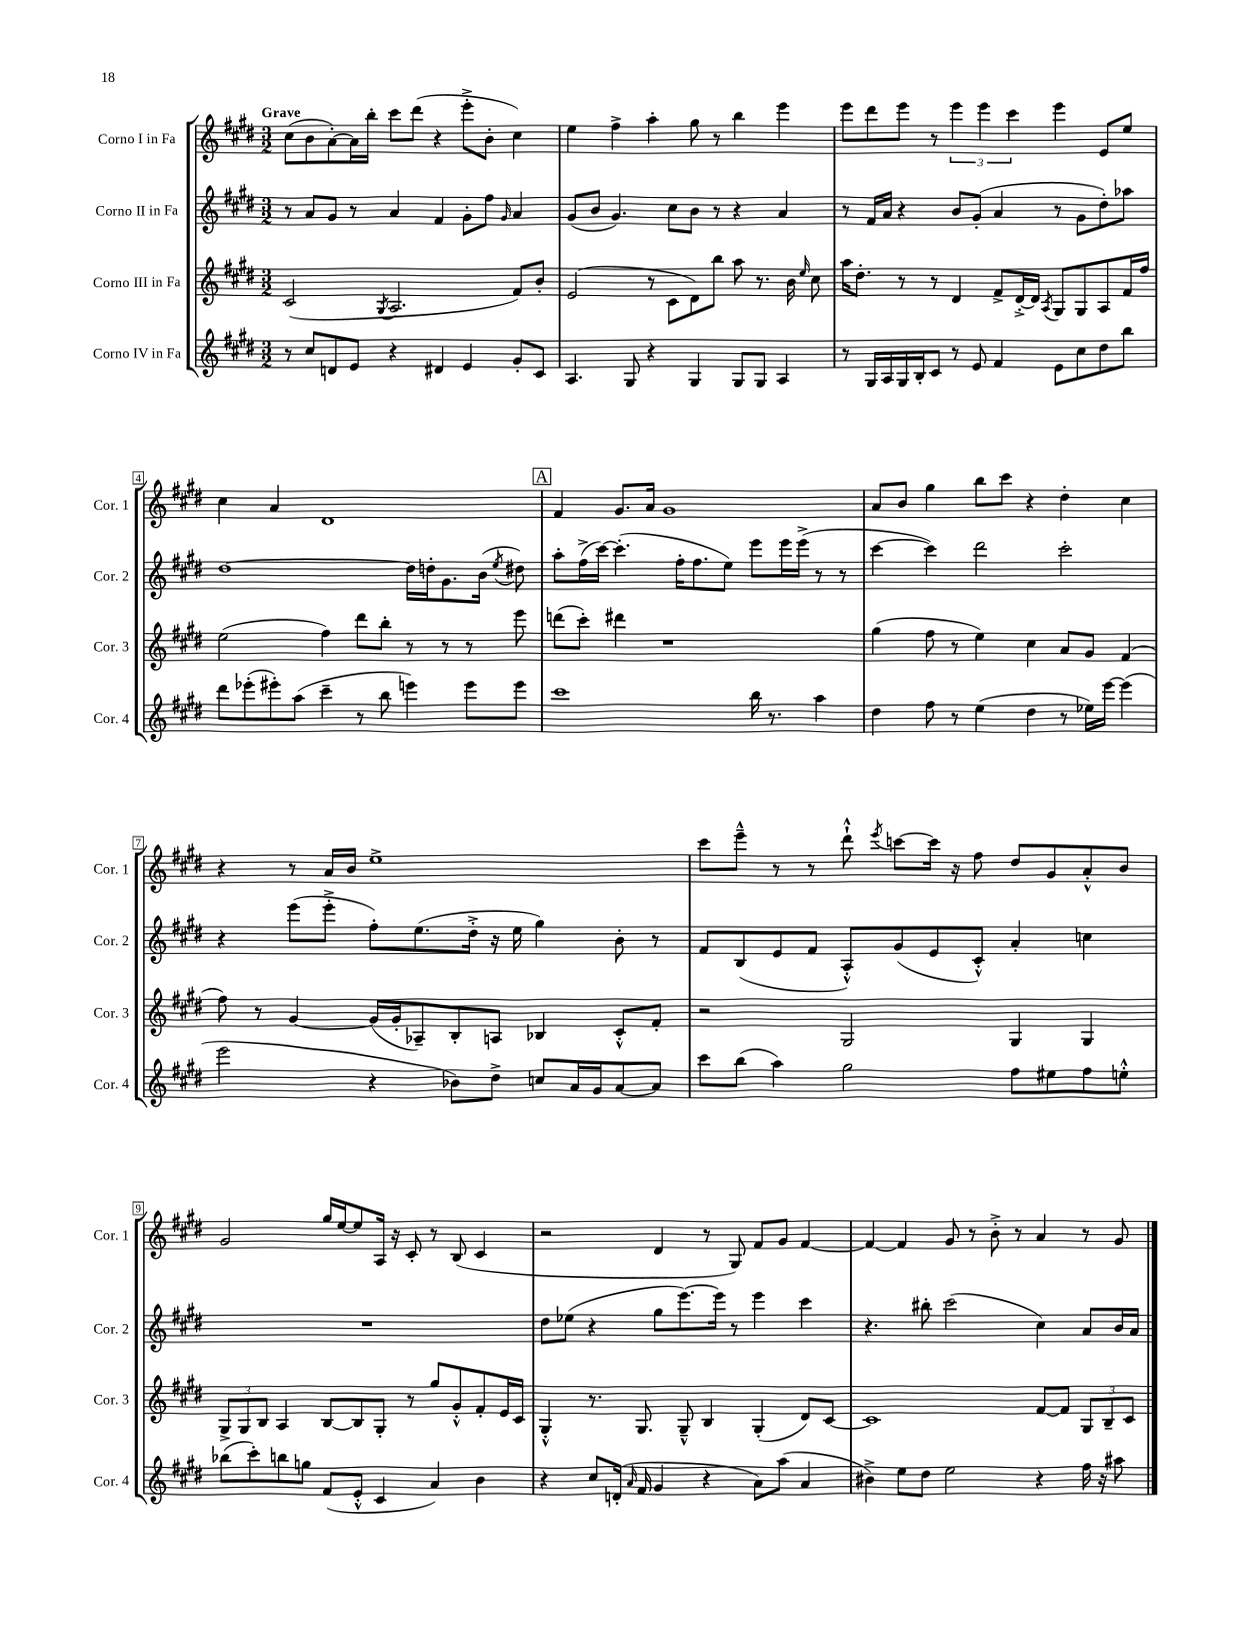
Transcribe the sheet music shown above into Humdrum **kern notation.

**kern	**kern	**kern	**kern
*staff4	*staff3	*staff2	*staff1
*clefG2	*clefG2	*clefG2	*clefG2
*k[f#c#g#d#]	*k[f#c#g#d#]	*k[f#c#g#d#]	*k[f#c#g#d#]
*M3/2	*M3/2	*M3/2	*M3/2
8r	(2c#	8r	(8cc#
8cc#	.	8a	8b
8d	.	8g#	[8a')
8e	.	8r	16a]
.	.	.	16bb'
.	8qG#	.	.
4r	2.A	4a	8ccc#
.	.	.	(8ddd#
4d#	.	4f#	4r
4e	.	8g#'	8eee'^
.	.	8ff#	8b'
.	.	16qqg#	.
8g#'	8f#)	4a	4cc#)
8c#	8b'	.	.
=	=	=	=
4.A	(2e	(8g#	4ee
.	.	8b	.
.	.	4.g#)	4ff#^
8G#	.	.	.
4r	8r	.	4aa'
.	8c#	8cc#	.
4G#	8d#)	8b	8gg#
.	8bb	8r	8r
8G#	8aa	4r	4bb
8G#	8.r	.	.
4A	.	4a	4eee
.	16b	.	.
.	16qqee	.	.
.	8cc#	.	.
=	=	=	=
8r	16aa	8r	8eee
.	8.dd#'	.	.
16G#	.	16f#	8ddd#
16A	.	16a	.
16G#	8r	4r	8eee
16B'	.	.	.
8c#	8r	.	8r
8r	4d#	8b	6eee
8e	.	(8g#'	.
.	.	.	6eee
4f#	8f#^	4a	.
.	.	.	6ccc#
.	[16d#'^	.	.
.	16d#]	.	.
.	8qA	.	.
8e	8G#	8r	4eee
8cc#	8G#	8g#	.
8dd#	8A	8dd#')	8e
8bb	16f#	8aa-	8ee
.	16ff#	.	.
=	=	=	=
8ddd#	(2ee	[1dd#	4cc#
(8eee-'	.	.	.
8eee#')	.	.	4a
(8aa	.	.	.
4ccc#~	4ff#)	.	1d#
8r	8ddd#	.	.
8bb	8bb'	.	.
4eee)	8r	16dd#]	.
.	.	16dd'	.
.	8r	8.g#	.
8eee	8r	.	.
.	.	(16b	.
.	.	8qee	.
8eee	8eee	8dd#)	.
=	=	=	=
1ccc#	(8ddd	8aa'	4f#
.	8ccc#')	(16ff#^	.
.	.	[16ccc#)	.
.	4ddd#	(4.ccc#']	8.g#
.	.	.	16a
.	1r	.	1g#
.	.	16ff#'	.
.	.	8.ff#	.
.	.	8ee)	.
16bb	.	8eee	.
8.r	.	.	.
.	.	16eee	.
.	.	(16eee^	.
4aa	.	8r	.
.	.	8r	.
=	=	=	=
4dd#	(4gg#	[4ccc#	8a
.	.	.	8b
8ff#	8ff#	4ccc#])	4gg#
8r	8r	.	.
(4ee	4ee)	2ddd#	8bb
.	.	.	8ccc#
4dd#	4cc#	.	4r
8r	8a	2ccc#'	4dd#'
16ee-)	8g#	.	.
[16eee	.	.	.
(4eee]	(4f#	.	4cc#
=	=	=	=
2eee	8ff#)	4r	4r
.	8r	.	.
.	[4g#	(8eee	8r
.	.	8eee'^	16a
.	.	.	16b
4r	(16g#]	8ff#')	1ee^
.	16g#'	.	.
.	8A-~)	(8.ee	.
8b-)	8B'	.	.
.	.	16dd#'^	.
8dd#^	8A	16r	.
.	.	16ee	.
8cc	4B-	4gg#)	.
16a	.	.	.
16g#	.	.	.
[8a	8c#'^^	8b'	.
8a]	8f#'	8r	.
=	=	=	=
8ccc#	2r	8f#	8ccc#
(8bb	.	(8B	8eee~^^
4aa)	.	8e	8r
.	.	8f#	8r
2gg#	2G#	8A'^^)	8ddd#`^^
.	.	.	8qeee
.	.	(8g#	[8ccc
.	.	8e	16ccc]
.	.	.	16r
.	.	8c#'^^)	8ff#
8ff#	4G#	4a'	8dd#
8ee#	.	.	8g#
8ff#	4G#	4cc	8a'^^
8ee'^^	.	.	8b
=	=	=	=
(8bb-	12G#^	1.r	2g#
.	12G#	.	.
8ccc#')	.	.	.
.	12B	.	.
8bb	4A	.	.
8gg	.	.	.
(8f#	[8B	.	16gg#
.	.	.	[16ee
8e'^^	8B]	.	8ee]
4c#	8G#'	.	16A
.	.	.	16r
.	8r	.	8c#'
4a)	8gg#	.	8r
.	8g#'^^	.	(8B
4b	8f#'	.	4c#
.	16e	.	.
.	16c#	.	.
=	=	=	=
4r	4G#'^^	8dd#	2r
.	.	(8ee-	.
8cc#	8.r	4r	.
(16d'	.	.	.
16qqa	.	.	.
16f#	8.G#	.	.
4g#	.	8gg#	4d#
.	8G#~^^	[8.eee)	.
4r	4B	.	8r
.	.	16eee]	.
.	.	8r	8G#)
8a)	(4G#'	4eee	8f#
(8aa	.	.	8g#
4a	8d#)	4ccc#	[4f#
.	[8c#	.	.
=	=	=	=
4b#^)	1c#]	4.r	4f#_
8ee	.	.	4f#]
8dd#	.	8bb#'	.
2ee	.	(2ccc#	8g#
.	.	.	8r
.	.	.	8b'^
.	.	.	8r
4r	[8f#	4cc#)	4a
.	8f#]	.	.
16ff#	12G#	8a	8r
16r	.	.	.
.	12B~	.	.
8aa#	.	16b	8g#
.	12c#	.	.
.	.	16a	.
==	==	==	==
*-	*-	*-	*-
